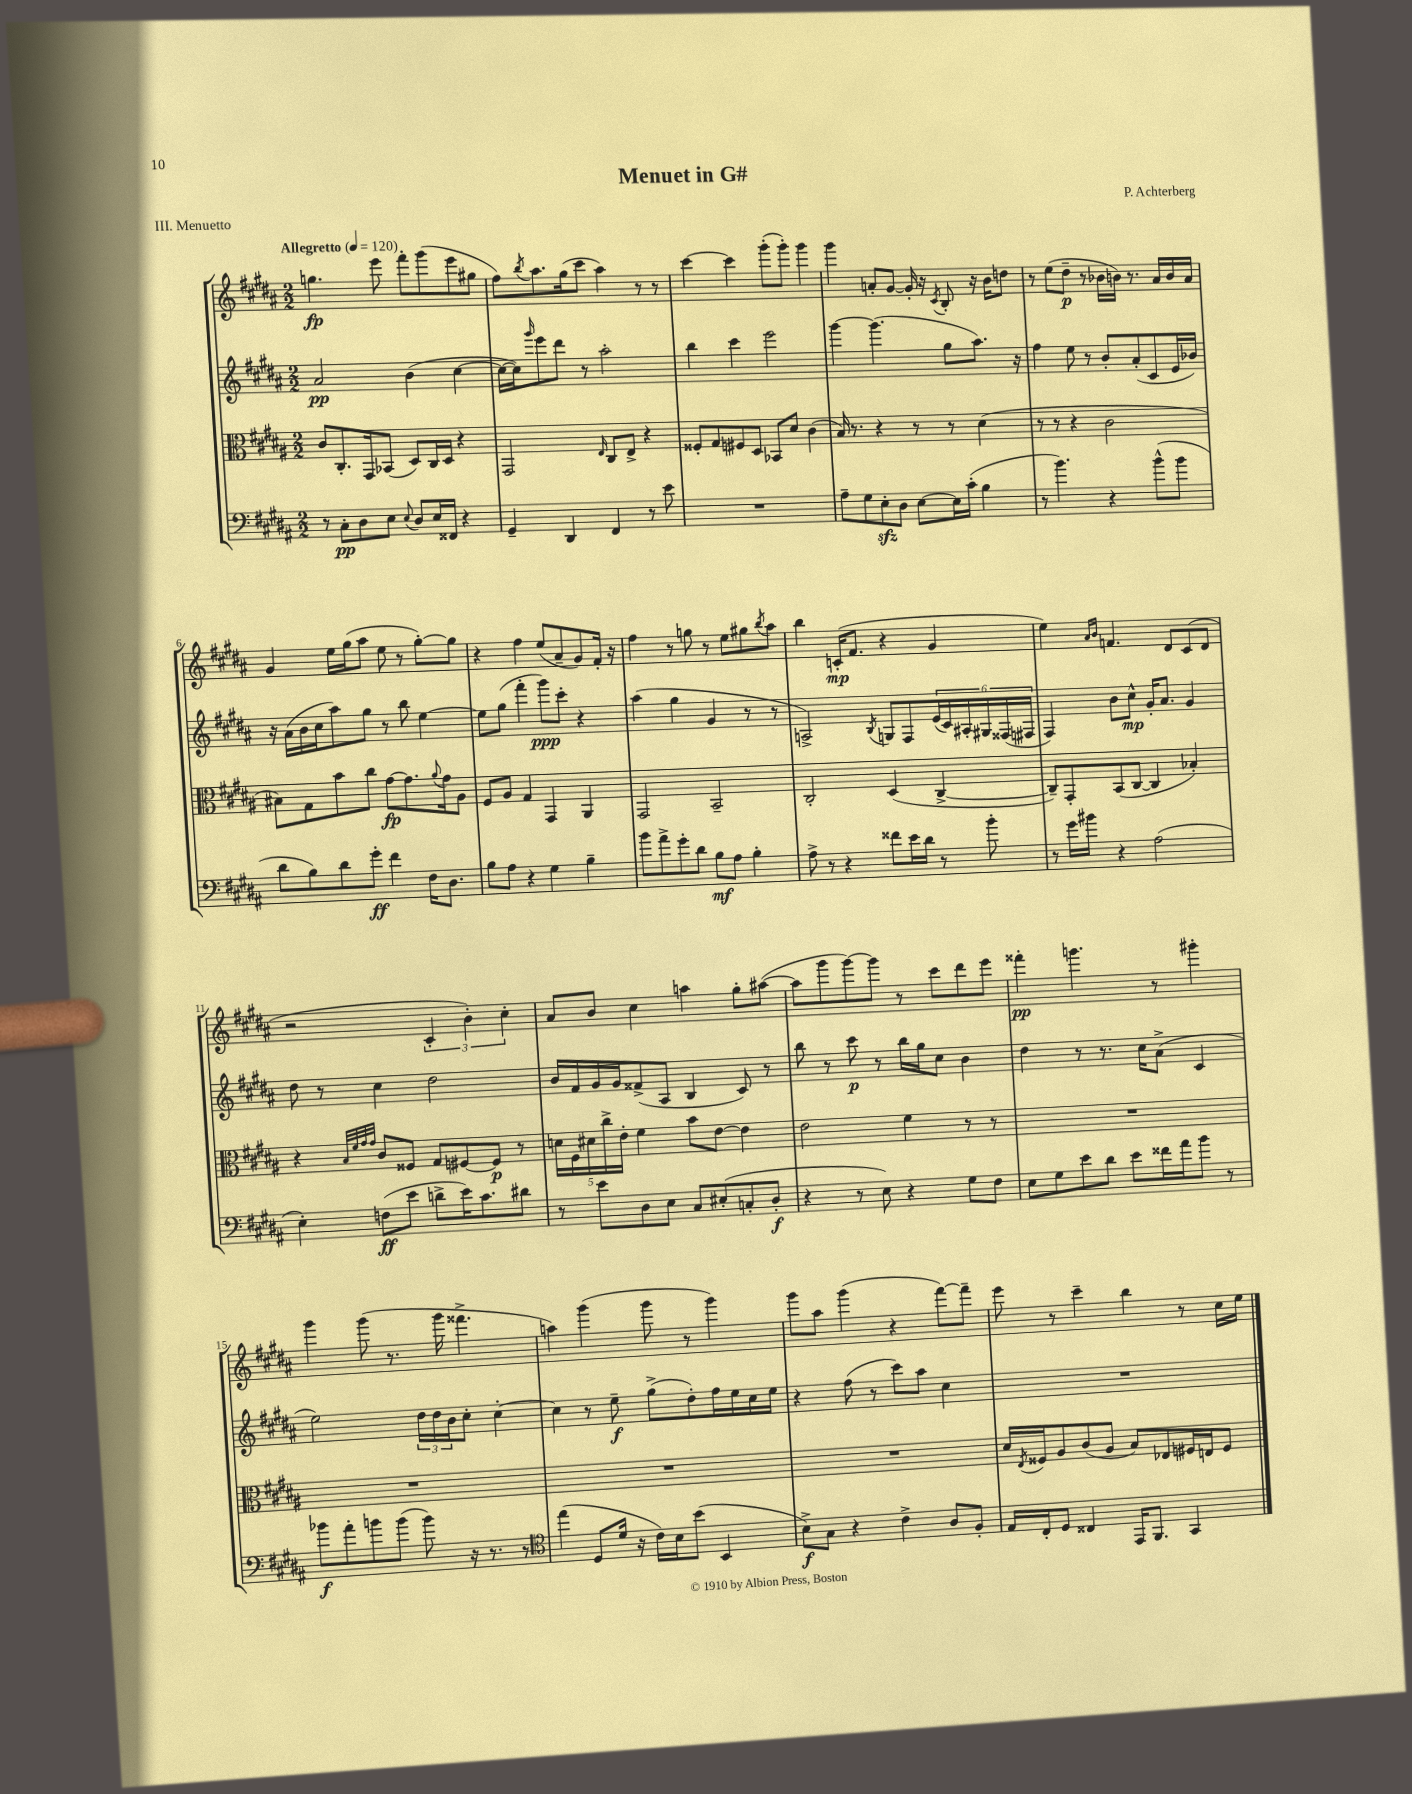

**kern	**kern	**kern	**kern
*staff4	*staff3	*staff2	*staff1
*clefF4	*clefC3	*clefG2	*clefG2
*k[f#c#g#d#a#]	*k[f#c#g#d#a#]	*k[f#c#g#d#a#]	*k[f#c#g#d#a#]
*M2/2	*M2/2	*M2/2	*M2/2
*MM120	*MM120	*MM120	*MM120
8r	8c#	2a#	4.gg
8C#'	8.C#'	.	.
8D#	.	.	.
.	16GG#	.	.
8E	(8BB-	.	8eee
8qqE	.	.	.
8D#	8D#)	(4b	8fff#'
16E	16C#	.	(8ggg#
16FF##	16D#	.	.
4r	4r	[4cc#	8eee
.	.	.	8gg#
=	=	=	=
4GG#~	2GG#	16cc#_	8ff#)
.	.	16cc#])	.
.	.	16qqggg#	8qbb
.	.	8eee	8.aa#
4DD#	.	8ddd#	.
.	.	.	(16gg#
.	.	8r	8ccc#
.	16qqE	.	.
4FF#	8C#	2aa#'	4aa#)
.	8E^	.	.
8r	4r	.	8r
8e	.	.	8r
=	=	=	=
1r	8F##'	4bb	[4ccc#
.	8G#	.	.
.	8F#	4ccc#	4ccc#]
.	8D#	.	.
.	8BB-	2eee	(8ggg#'
.	8d#	.	8ggg#')
.	(4c#	.	4ggg#
=	=	=	=
8A#~	16B)	[4ggg#	4ggg#
.	8.r	.	.
8G#	.	.	.
8E'	4r	(4.ggg#]	8a'
8D#	.	.	[8g#
[8E	8r	.	16g#']
.	.	.	16r
.	.	.	8qc#
16E]	8r	8gg#	8B'
(16c#'	.	.	.
4B	(4d#	8.aa#)	16r
.	.	.	16b
.	.	.	8dd
.	.	16r	.
=	=	=	=
8r	8r	4ff#	8r
4.b)	8r	.	(8ee
.	4r	8ee	8dd#~
.	.	8r	8r
4r	2c#	8b'	16b-
.	.	.	16b)
.	.	(8a#'	8.r
(8b^^	.	8c#	.
.	.	.	16a#
8b	.	16e	16b
.	.	16b-)	16a#
=	=	=	=
8d#	8B#)	16r	4g#
.	.	(16a#	.
8B)	8G#	16b	.
.	.	16cc#	.
8d#	8b	8aa#)	16ee
.	.	.	(16gg#
8g#'	8cc#	8gg#	8aa#
4f#	[8g#	8r	8ee
.	8.g#]	8bb	8r
16F#	.	[4ee	[8gg#')
.	8qqa#	.	.
8.D#	16g#	.	.
.	8A#	.	8gg#]
=	=	=	=
8B	8F#	8ee]	4r
8A#	8A#	(8gg#	.
4r	4G#	4fff#'	4ff#
4G#	4GG#	8ggg#)	(8ee
.	.	8ccc#'	8a#~
4B~	4AA#	4r	8g#)
.	.	.	16f#'
.	.	.	16r
=	=	=	=
8b	2GG#	(4aa#	4ff#
8a#^	.	.	.
8g#'	.	4gg#	8r
8d#	.	.	8gg
8B	2BB~	4g#	8r
8A#	.	.	8ee
4B'	.	8r	8gg#
.	.	.	8qbb
.	.	8r	8aa#
=	=	=	=
8A#^	2C#'	2A^)	4bb
8r	.	.	.
4r	.	.	(16c'
.	.	.	8.f#
.	.	8qB	.
8f##	(4D#	8G	4r
16e	.	8F#	.
16d#	.	.	.
8r	[4C#^	(24e	4g#
.	.	24c#)	.
.	.	24A#'	.
8b'	.	24G#	.
.	.	(24F##	.
.	.	24F#	.
=	=	=	=
8r	8C#~])	4F#)	4ee)
16g#	8GG#'	.	.
16b#	.	.	.
.	.	.	16qqa#
.	.	.	16qqb
4r	(8BB	8b	4.f
.	[8C#	8cc#^^	.
(2A#	4C#]	16g#'	.
.	.	8.a#	.
.	.	.	8d#
.	4B-')	4g#	(8c#
.	.	.	8d#
=	=	=	=
4E')	4r	8dd#	2r
.	.	8r	.
.	32qqB	.	.
.	32qqf#	.	.
.	32qqg#	.	.
.	32qqg#	.	.
(8F	8c#	4cc#	.
8e	8F##	.	.
8d^	8G#	2dd#	6c#'
16e)	[8F#	.	.
.	.	.	6b')
8.c#	.	.	.
.	8F#]	.	.
.	.	.	6cc#'
8d#	8r	.	.
=	=	=	=
8r	20d	16b	8a#
.	20F#	.	.
.	.	16f#	.
.	20d#	.	.
8e	.	16g#	8b
.	20cc#^	.	.
.	.	16g#	.
.	20e'	.	.
8D#	4f#	(8f##^	4cc#
8E	.	8A#	.
8C#	8b	4B	4aa
(8E#'	[8e	.	.
8C'	4e]	8c#)	8gg#'
8D#'	.	8r	([8aa#
=	=	=	=
4r	2e	8bb	8aa#]
.	.	8r	8ggg#
8r	.	8ccc#	[8ggg#)
8E)	.	8r	8ggg#]
4r	4f#	16bb	8r
.	.	16gg#	.
.	.	8cc#	8ccc#
8G#	8r	4b	8ddd#
8F#	8r	.	8eee
=	=	=	=
8E	1r	4dd#	4fff##'
8G#	.	.	.
8e	.	8r	4.ggg
8d#	.	8.r	.
8e	.	.	.
.	.	16cc#	.
16f##	.	(8a#^	8r
16a#	.	.	.
8b	.	4c#	4ggg#'
8r	.	.	.
=	=	=	=
8b-	1r	2ee)	4ggg#
8a#'	.	.	.
8b	.	.	(8ggg#
(8b	.	.	8.r
8b)	.	24dd#	.
.	.	24dd#	.
.	.	.	16ggg#
.	.	24b	.
16r	.	8cc#'	4.fff##^
8.r	.	.	.
.	.	[4cc#'	.
8r	.	.	.
=	=	=	=
*clefC4	*	*	*
(4ee	1r	4cc#]	4aa)
8D#	.	8r	(4ggg#
16d#	.	8ee~	.
16r	.	.	.
16c#)	.	(8gg#^	8ggg#
16B	.	.	.
(8b	.	8dd#')	8r
4BB	.	16ff#	4ggg#)
.	.	16ee	.
.	.	16cc#	.
.	.	16ee	.
=	=	=	=
8B^)	1r	4r	8ggg#
8G#	.	.	8aa#
4r	.	(8ff#	(4ggg#
.	.	8r	.
4c#^	.	8ccc#)	4r
.	.	8aa#	.
8A#	.	4cc#	[8fff#)
8F#'	.	.	8fff#~]
=	=	=	=
16E	16d#	1r	8eee
.	8qE	.	.
16C#'	16F##	.	.
8D#	8A#	.	8r
4C##	(8c#	.	4ccc#~
.	8A#	.	.
16EE	8B)	.	4bb
8.FF#	.	.	.
.	8E-	.	.
4GG#	16F#	.	8r
.	16E	.	.
.	8F#	.	16cc#
.	.	.	16ee
==	==	==	==
*-	*-	*-	*-
